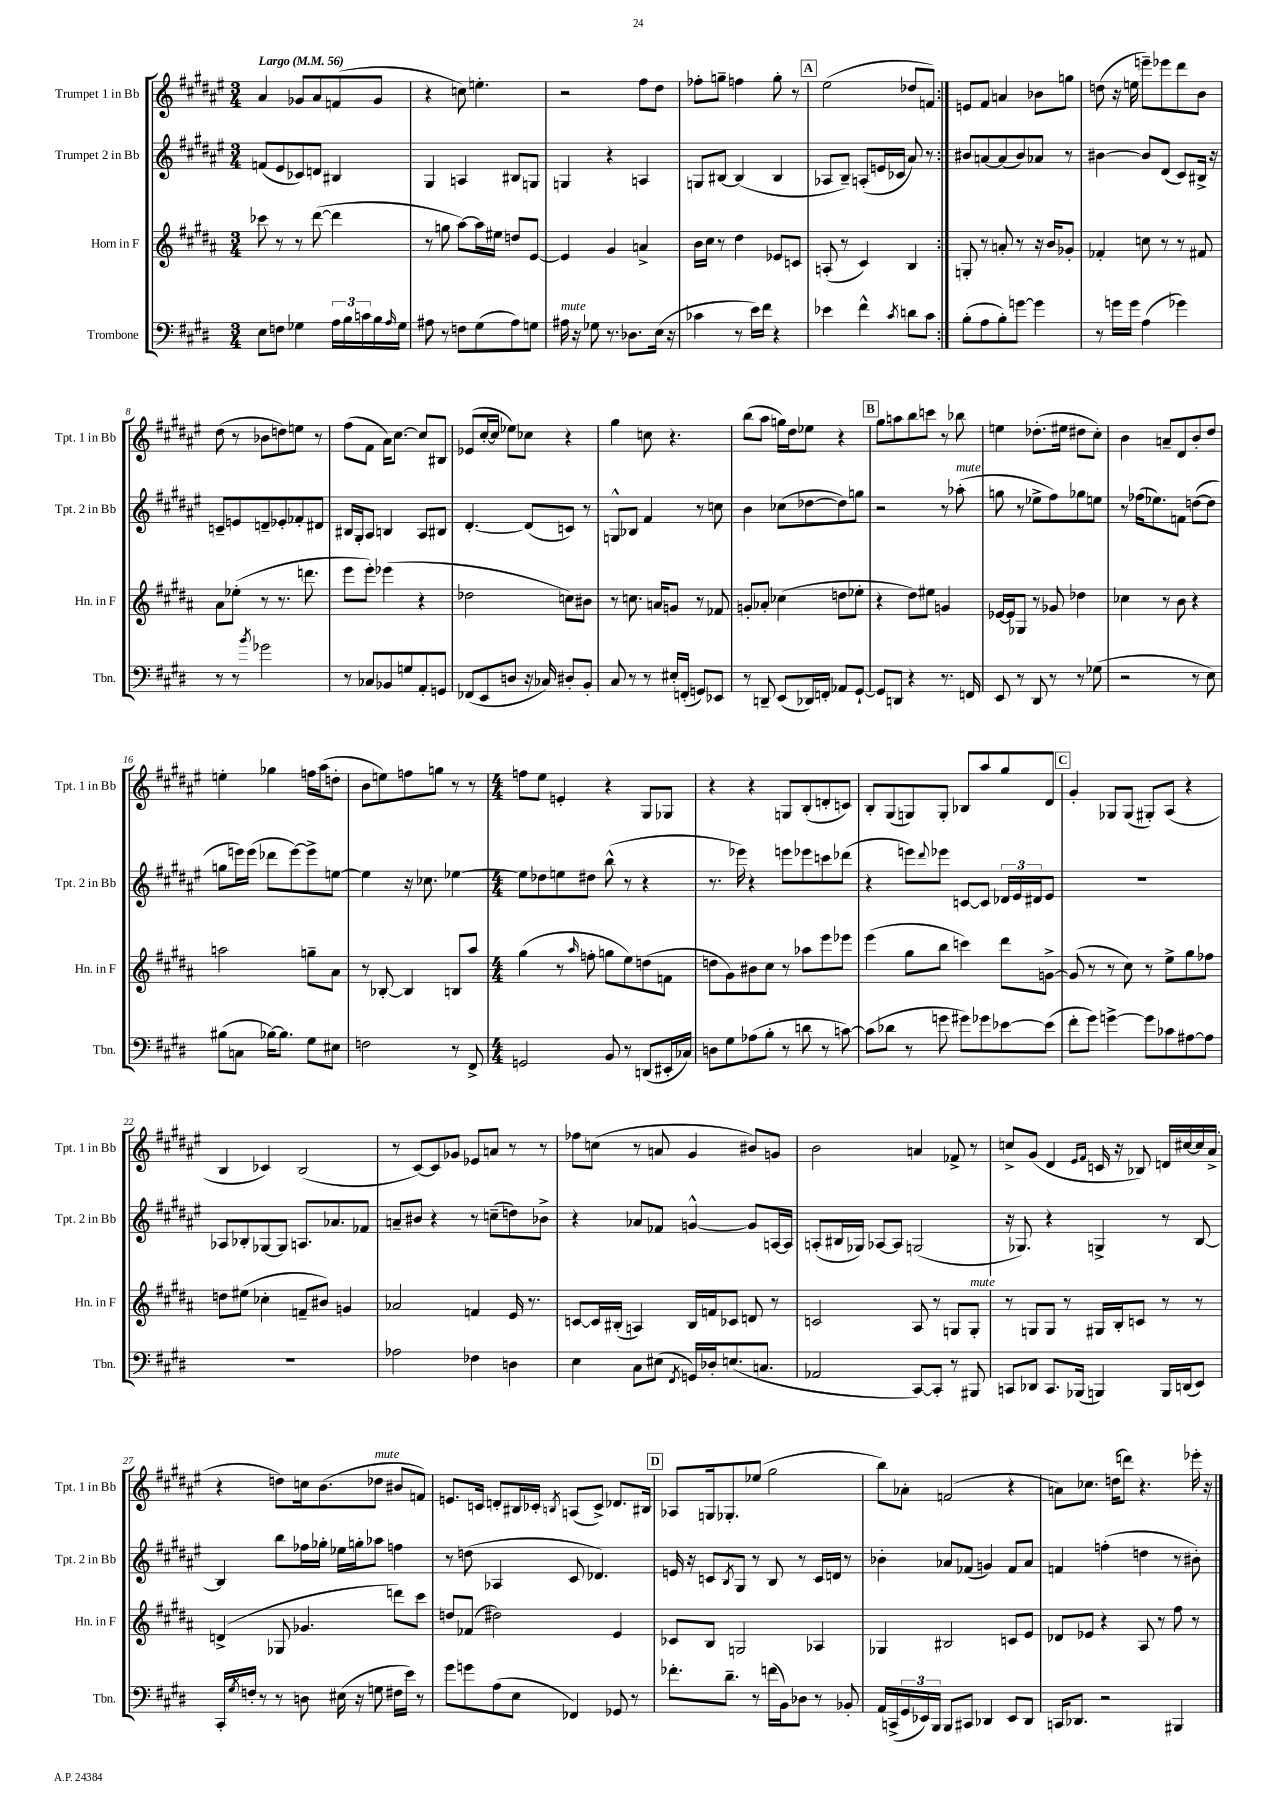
<<
\new StaffGroup <<
\new Staff = "s0" \with { instrumentName = "Trumpet 1 in Bb" shortInstrumentName = "Tpt. 1 in Bb" } {
    \clef treble \key fis \major \numericTimeSignature \time 3/4 \tempo "Largo" 4 = 56
    \repeat volta 2 { ais'4 ges'8 ais'8 f'8( ges'8 |
    r4 c''8) e''4.-. |
    r2 fis''8 dis''8 |
    fes''8-. g''8-- f''4 g''8-. r8 |
    \mark \markup { \box "A" } eis''2( des''8 f'8) | }
    e'8 fis'8 a'4 bes'8 g''8 |
    d''8( r16 e''16 e'''8--) ees'''8 dis'''8 b'8 |
    dis''8( r8 bes'8 d''8) e''8 r8 |
    fis''8( fis'8 ais'16) cis''8.~ cis''8 bis8 |
    ees'8( cis''16~-. cis''16 ees''8) ces''8 r4 |
    gis''4 c''8 r4. |
    b''8( ais''8 g''16) dis''16 ees''8 r4 |
    \mark \markup { \box "B" } gis''8 a''8 b''8 c'''8 r8 bes''8 |
    e''4 des''8.-.( eis''16 dis''8 cis''8-.) |
    b'4 a'8-- dis'8 b'8-. dis''8 |
    e''4-. ges''4 f''16 ais''16( d''8-. |
    b'8 e''8) f''8 g''8 r8 r8 |
    \numericTimeSignature \time 4/4 f''8 eis''8 e'4-. r4 gis8 ges8 |
    r4 r4 g8 b8-.( d'8-. c'8) |
    b8-. gis8( g8) g8-. bes8 ais''8 gis''8 dis'8 |
    \mark \markup { \box "C" } gis'4-. ges8 ges8( gis8-.) ais8( r4 |
    b4 ces'4) b2( |
    r8 cis'8~) cis'8 ges'8 ees'8 a'8 r8 r8 |
    fes''8 c''8( r8 a'8 gis'4 bis'8) g'8 |
    b'2 a'4 fes'8-> r8 |
    c''8-> gis'8( dis'4 \grace { eis'16 fis'16 } c'16 r16 bes8) d'16 cis''16~ cis''16 ais'16->( |
    r4 d''8) c''16 b'8.( des''8^\markup { \italic "mute" } bis'8 f'8) |
    e'8. c'16 d'8-. bis16 ces'16-. \acciaccatura { b8 } a8( ces'8->) des'8. bis16 |
    \mark \markup { \box "D" } aes8 g16 ges8.-. ees''8( gis''2 |
    b''8) aes'8-. f'2( r4 |
    a'8) ces''8. d''16( d'''8) r4. ees'''16-. r16 \bar "|." |
}
\new Staff = "s1" \with { instrumentName = "Trumpet 2 in Bb" shortInstrumentName = "Tpt. 2 in Bb" } {
    \clef treble \key fis \major \numericTimeSignature \time 3/4
    \repeat volta 2 { f'8( eis'8 ces'8) d'8 bis4 |
    gis4 a4 bis8 g8 |
    g4 r4 a4 |
    g8 bis8~ bis4( bis4 |
    \mark \markup { \box "A" } aes8 b8--) a8-.( e'16 ces'16 ais'8) r8 | }
    bis'8 a'8~ a'8( bis'8) aes'8 r8 |
    bis'4~ bis'8 dis'8( cis'8) bis16-> r16 |
    c'8-- e'8 d'8-- ees'8-. fes'8-. dis'8 |
    bis16 gis16-. ais8 b4 ais8 bis8 |
    dis'4.~-. dis'8( c'8) r8 |
    g8-^ bes8 fis'4 r8 c''8 |
    b'4 ces''8( des''8~ des''8) g''8 |
    \mark \markup { \box "B" } r2 r8 aes''8-.^\markup { \italic "mute" }( |
    g''8 r8 ees''8-> fis''8) ges''8 e''8 |
    r8 fes''16( ees''8.) f'8 d''8~( d''8 |
    g''8 e'''16) e'''16( des'''8 e'''8~) e'''8-> e''8~ |
    e''4 r16 ces''8. ees''4~ |
    \numericTimeSignature \time 4/4 ees''8 des''8 e''8 dis''8 b''8-^( r8 r4 |
    r8. ees'''16) r4 e'''8 ees'''8 c'''8 des'''8( |
    r4 e'''8) \appoggiatura { dis'''8 } ees'''8 c'8~ c'8 \tuplet 3/2 { des'16 eis'16 dis'16 } eis'8 |
    \mark \markup { \box "C" } r1 |
    aes8 bes8-. ges8~ ges8 a8. aes'8. fes'8 |
    a'8-- bis'8 r4 r8 c''8--( d''8) bes'8-> |
    r4 aes'8 fes'8 g'4~-^ g'8 a16~ a16 |
    a8-.( bis16 ges16) aes8~ aes8 g2( |
    r16 ges8.) r4 g4-> r8 b8~ |
    b4 b''8 fes''16 ges''16-. ees''16 g''16-. aes''8 f''4 |
    r8 d''8( aes4 cis'8 des'4.) |
    \mark \markup { \box "D" } e'16 r16 c'8 \acciaccatura { b8 } gis8 r8 b8 r8 c'16 d'16 r8 |
    bes'4-. aes'8 fes'8( g'4) fes'8 aes'8 |
    f'4 f''4-.( d''4 r8 bis'8-.) \bar "|." |
}
\new Staff = "s2" \with { instrumentName = "Horn in F" shortInstrumentName = "Hn. in F" } {
    \clef treble \key b \major \numericTimeSignature \time 3/4
    \repeat volta 2 { ces'''8 r8 r8 dis'''8~( dis'''4 |
    r8 g''8 ais''8~) ais''16 eis''16 d''8 e'8~ |
    e'4 gis'4 a'4-> |
    b'16 cis''16 r8 dis''4 ees'8 c'8 |
    \mark \markup { \box "A" } a8-.( r8 cis'4) b4 | }
    g8-. r8 a'8-. r8 r16 b'16 ges'8-. |
    fes'4-. c''8 r8 r8 fis'8 |
    ais'8 ees''8-.( r8 r8. d'''8. |
    e'''8 e'''8-.) ees'''4( r4 |
    des''2 c''8) bis'8 |
    r8 c''8. a'16 g'8 r8 fes'8 |
    g'8-. aes'8-. ces''4( d''8 ees''8-. |
    \mark \markup { \box "B" } r4 dis''8) eis''8 g'4 |
    ees'16~ ees'16 ges8 r8 ges'8 des''4 |
    ces''4 r8 b'8 r4 |
    a''2 g''8-- ais'8 |
    r8 bes8~-. bes4 b8 ais''8 |
    \numericTimeSignature \time 4/4 gis''4( r8 \grace { ais''16 } f''8-. g''8 e''8) d''8( f'8 |
    d''8 gis'8) bis'8 cis''8 r8 aes''8 e'''8 ees'''8 |
    e'''4( gis''8 b''8 c'''4) dis'''8 g'8~-> |
    \mark \markup { \box "C" } g'8( r8 r8 cis''8) r8 e''8-> gis''8 fes''8 |
    d''8 eis''8( ces''4-. f'8-- bis'8) g'4 |
    aes'2 f'4 e'16 r8. |
    c'8~ c'16 bis16-.( a4) bis16 f'16 ces'8 d'8 r8 |
    c'2 ais8 r8 g8 g8-.^\markup { \italic "mute" } |
    r8 g8 g8 r8 gis16 b16-. c'8 r8 r8 |
    d'4->( ges8 ges'4. d'''8) cis'''8 |
    d''8 fes'8( dis''2) e'4 |
    \mark \markup { \box "D" } ces'8 b8 g2 aes4 |
    ges4 bis2 c'8 e'8 |
    des'8 ees'8 r4 ais8 r8 fis''8 r8 \bar "|." |
}
\new Staff = "s3" \with { instrumentName = "Trombone" shortInstrumentName = "Tbn." } {
    \clef bass \key e \major \numericTimeSignature \time 3/4
    \repeat volta 2 { e8 f8 ges4 \tuplet 3/2 { a16 b16 c'16 } b16 \grace { a16 } ges16 |
    ais8 r8 f8 gis8( ais8) g8 |
    ais16^\markup { \italic "mute" } r16 ges8 r8. des8. e16( r16 |
    ces'4 r8 e'16) fis'16 r4 |
    \mark \markup { \box "A" } ees'4 fis'4-^ \acciaccatura { cis'8 } d'8 cis'8 | }
    b8-.( a8 b8-.) g'8~ g'4 |
    r8 g'16 g'16 a4( ges'4) |
    r8 r8 \acciaccatura { b'8 } ges'2 |
    r8 ces8 bes,8 g8 a,8-. g,8 |
    fes,8( e,8 d8 r16 ces16) dis8-. b,8-. |
    cis8 r8 r8 eis16-. f,16-.( g,8) ees,8 |
    r8 d,8-- e,8( des,16) f,16-. aes,8 gis,8~-! |
    \mark \markup { \box "B" } gis,8 d,8 r4 r8. f,16 |
    e,8 r8 dis,8 r8 r8 ges8( |
    r2 r8 e8) |
    bis8( c8 bes16~) bes8. gis8 eis8 |
    f2 r8 fis,8-> |
    \numericTimeSignature \time 4/4 g,2 b,8 r8 d,8( eis,16-. ces16) |
    d8 gis8 aes8( b8-. r8 d'8 r8 c'8~) |
    c'8( des'8 r8 g'8 gis'8) ges'8 ees'8~ ees'8( |
    \mark \markup { \box "C" } fis'8-. gis'8) g'4~-> g'8 ces'8 ais8~ ais8 |
    R1 |
    aes2 fes4 d4 |
    e4 cis8 eis8( \acciaccatura { fis,8 } g,16) des16-. e8.( c8. |
    aes,2 cis,8~) cis,8-. r8 bis,,8 |
    c,8 des,8 c,8. bes,,16( b,,4) b,,16 d,16( e,8) |
    cis,16-. \acciaccatura { gis8 } f16-. r8 r8 d8 eis16( r16 g8 fis16 e'16) r8 |
    gis'8 g'8 a8( e8 fes,4) ges,8 r8 |
    \mark \markup { \box "D" } fes'8.-. dis'8.-- r8 f'16( b,16) des8 r8 bes,8-. |
    a,16 c,16->( \tuplet 3/2 { gis,16 ees,16) b,,16 } b,,8 cis,8 des,4 ees,8 des,8 |
    c,16 des,8. r2 bis,,4 \bar "|." |
}
>>
>>
